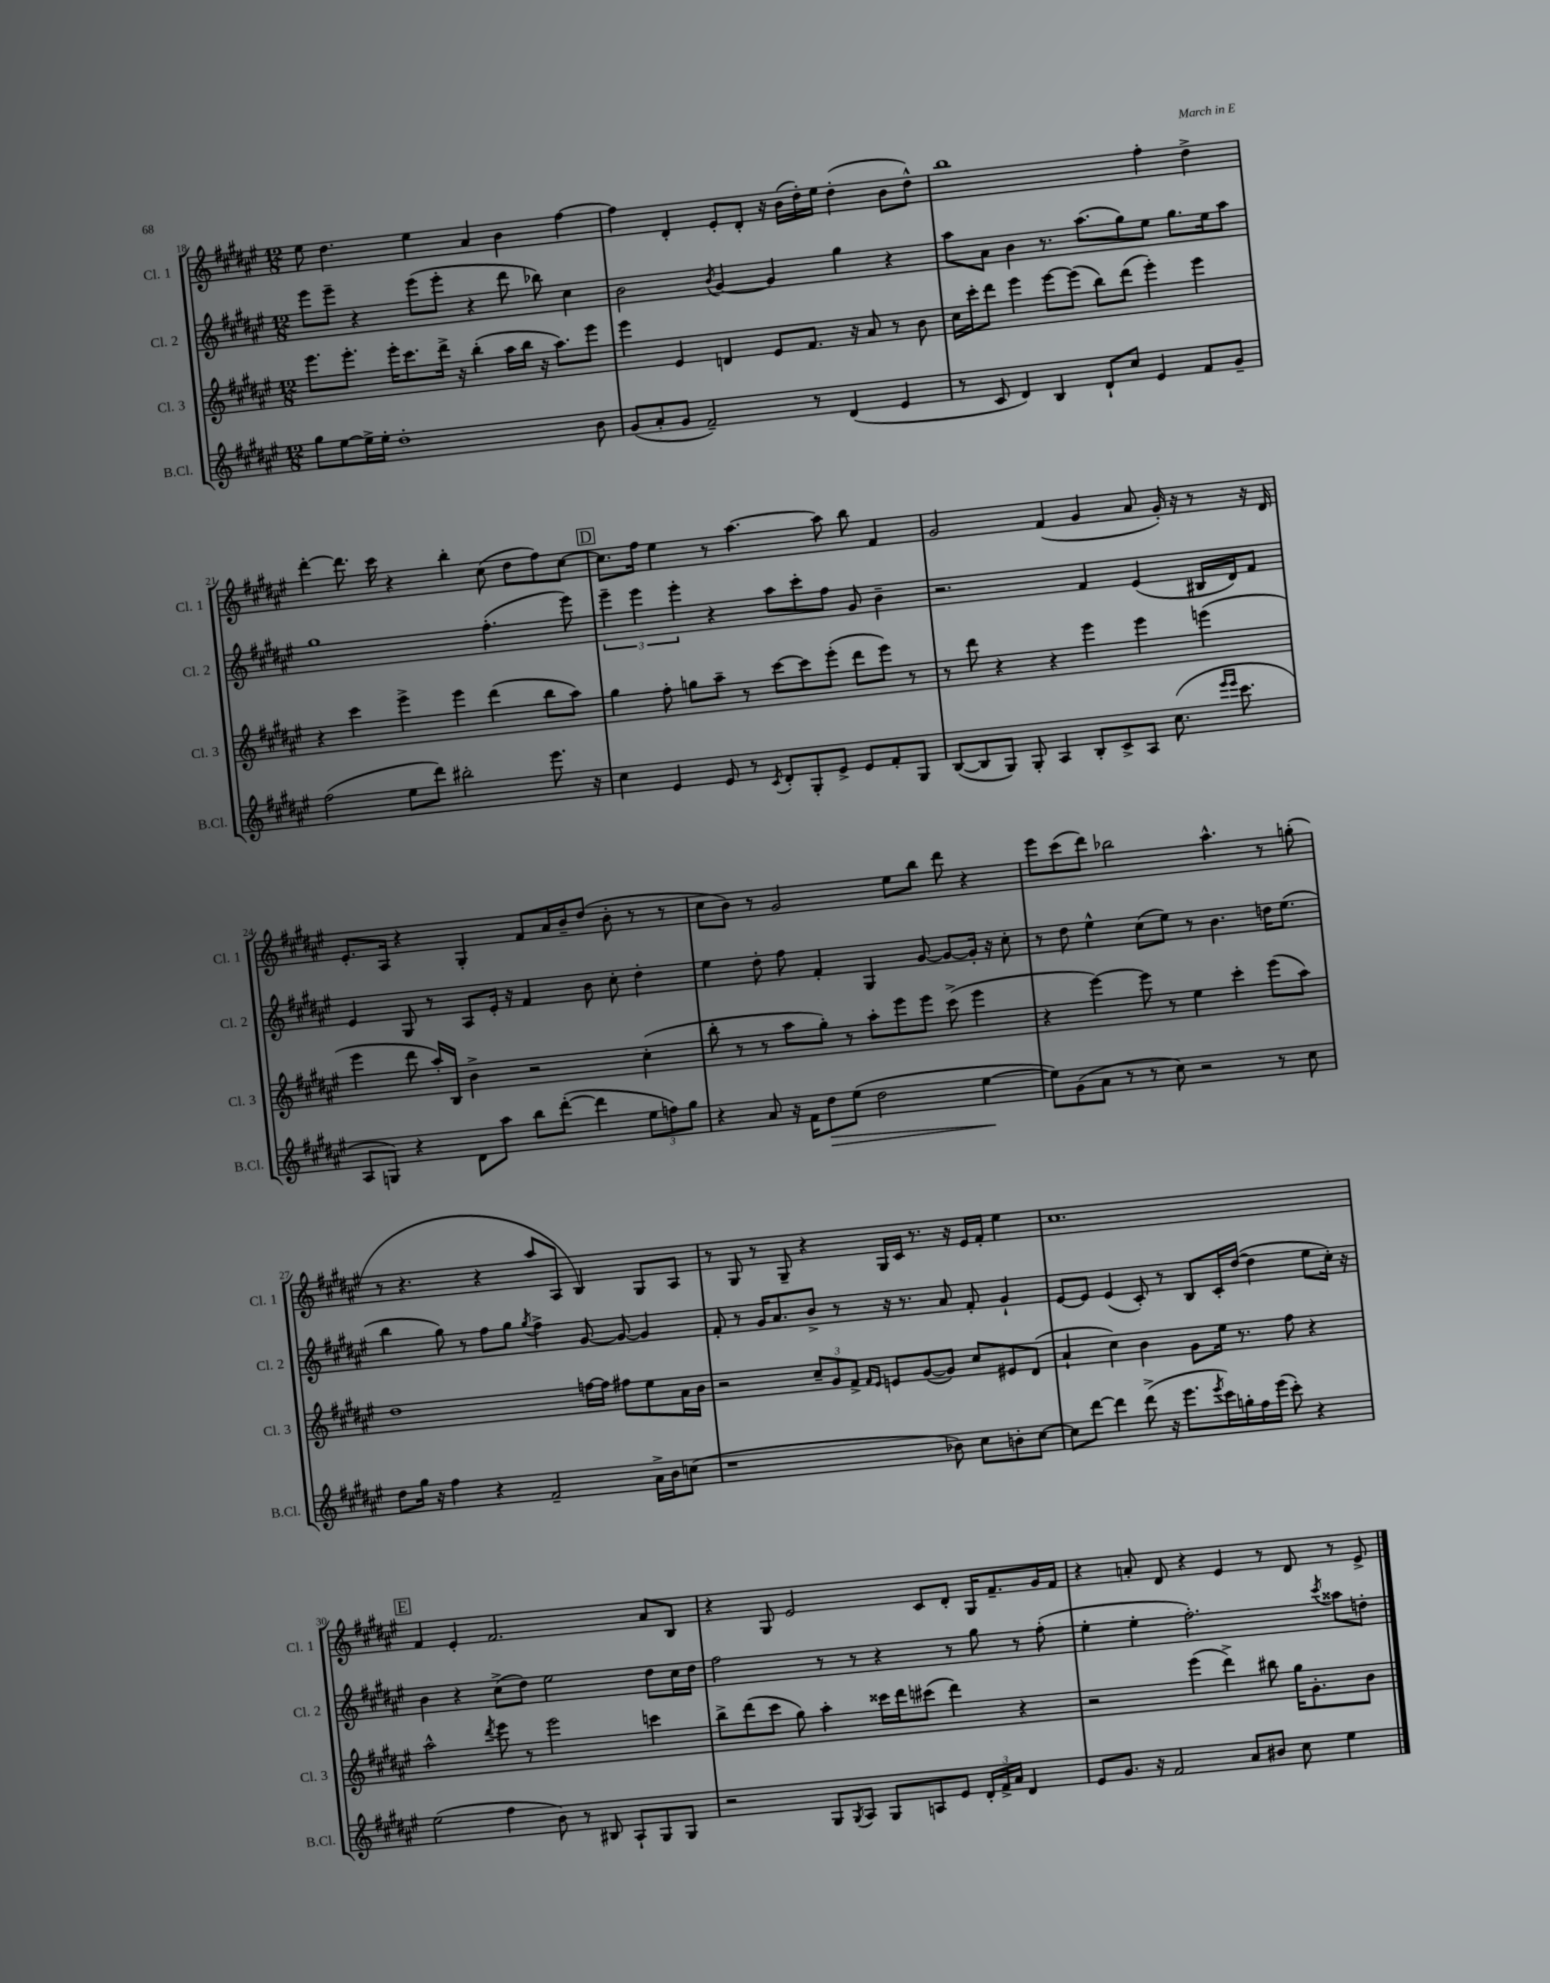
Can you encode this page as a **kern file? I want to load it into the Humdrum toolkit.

**kern	**dynam	**kern	**kern	**kern
*part4	*part4	*part3	*part2	*part1
*staff4	*staff4	*staff3	*staff2	*staff1
*I"B.Cl.	*	*I"Cl. 3	*I"Cl. 2	*I"Cl. 1
*I'B.Cl.	*	*I'Cl. 3	*I'Cl. 2	*I'Cl. 1
*clefG2	*	*clefG2	*clefG2	*clefG2
*k[f#c#g#d#a#e#]	*	*k[f#c#g#d#a#e#]	*k[f#c#g#d#a#e#]	*k[f#c#g#d#a#e#]
*M12/8	*	*M12/8	*M12/8	*M12/8
=18	=18	=18	=18	=18
8gg#\L	.	8.eee#\L	8eee#\L	8ee#\
[8ee#\	.	.	8eee#~\J	4.dd#\
.	.	8.eee#'\J	.	.
16ee#^\L]	.	.	4r	.
16ee#'\JJ	.	.	.	.
1dd#'	.	16eee#'\KL	.	.
.	.	8.ccc#\	.	.
.	.	.	(8eee#\L	4ee#\
.	.	16ddd#^\Jk	8eee#'\J	.
.	.	16r	.	.
.	.	(4bb'\	4r	4a#/
.	.	16aa#\LL	8ddd#\	4b\
.	.	16bb\JJ	.	.
.	.	16r	8bb-X\)	.
.	.	8.aa#\L)	.	.
.	.	.	4cc#\	[4ff#\
8b\	.	8eee#\J	.	.
=19	=19	=19	=19	=19
(8g#/L	.	4eee#\	2b\	4ff#\]
8a#'/	.	.	.	.
8g#/J	.	4e#/	.	4d#'/
2f#~/)	.	.	.	.
.	.	.	8qb/	.
.	.	4dn/	[4g#/	8e#'/L
.	.	.	.	8d#'/J
.	.	8e#/L	4g#/]	16r
.	.	.	.	(16b\LL
8r	.	8.f#/J	.	16dd#'\)
.	.	.	.	16ee#\JJ
(4d#/	.	.	4gg#\	(4dd#'\
.	.	16r	.	.
.	.	8a#/	.	.
4e#/	.	8r	4r	8b\L
.	.	8b\	.	8dd#^^\J)
=20	=20	=20	=20	=20
8r	.	16cc#\LL	8aa#\L	1bb
.	.	16ccc#'\J	.	.
8c#/	.	8ddd#\J	8a#\J	.
4d#/)	.	4eee#\	4b\	.
4B/	.	[8eee#\L	8.r	.
.	.	(8eee#\J]	.	.
.	.	.	(8.aa#\L	.
8d#`/L	.	8bb\L)	.	.
8cc#/J	.	(8ddd#\J	8gg#\)	.
4e#/	.	4eee#'\)	8ee#\J	4ff#'\
.	.	.	8.gg#\L	.
8f#/L	.	4eee#\	.	4dd#^\
.	.	.	16ee#\k	.
8g#~/J	.	.	8aa#\J	.
!!LO:LB:g=z
=21	=21	=21	=21	=21
(2ff#\	.	4r	1gg#	[4ddd#'\
.	.	4ccc#\	.	8.ddd#\]
.	.	.	.	16ccc#\
8ee#\L	.	4eee#^\	.	4r
8ddd#\J)	.	.	.	.
2bb#X'\	.	4eee#\	.	4bb'\
.	.	(4ddd#\	(4.ff#'\	(8cc#\
.	.	.	.	8dd#\L
8.eee#\	.	8bb\L	.	8ff#\)
.	.	8aa#\J)	8eee#\)	[8cc#\J
16r	.	.	.	.
!!LO:REH:place=s1:t=D
=22	=22	=22	=22	=22
4cc#\	.	4gg#\	6eee#~\	8.cc#\L]
.	.	.	6eee#\	.
.	.	.	.	16ff#\Jk
4e#/	.	8ff#'\	.	4ee#\
.	.	.	6eee#'\	.
.	.	8ggn\L	.	.
8e#/	.	8aa#~\J	4r	8r
8r	.	8r	.	[4.aa#\
8qc#/	.	.	.	.
8d#'/L	.	[8ccc#\L	8aa#\L	.
8G#'/	.	8ccc#\]	8ccc#'\	.
8e#^/J	.	(8eee#'\J	8ff#\J	8aa#\]
8e#/L	.	8ddd#\L	8g#/	8bb\
8f#'/	.	8eee#\J)	4b~\	4f#/
8G#/J	.	8r	.	.
=23	=23	=23	=23	=23
([8B/L	.	8r	2.r	2g#/
8B/]	.	8ddd#\	.	.
8G#/J)	.	4r	.	.
8G#'/	.	.	.	.
4A#/	.	4r	.	(4f#/
8B'/L	.	4eee#\	4f#/	4g#/
8c#^/	.	.	.	.
8A#/J	.	4eee#\	(4e#/	8a#/
(8.cc#\	.	.	.	16g#'/)
.	.	.	.	16r
.	.	(4eeen\	16B#X/LL	8r
16qqeee#/LL	.	.	.	.
16qqeee#/JJ	.	.	.	.
8.ccc#\	.	.	16d#/J)	.
.	.	.	8f#/J	16r
.	.	.	.	16d#/
!!LO:LB:g=z
=24	=24	=24	=24	=24
8A#/L	.	4eee#\	4e#/	8.e#'/L
8Gn/J)	.	.	.	.
.	.	.	.	16A#/Jk
4r	.	8ddd#\	8G#/	4r
.	.	16aa#'/LL)	8r	.
.	.	16B/JJ	.	.
8d#\L	.	4b^\	8A#/L	4G#'/
8aa#\J	.	.	16e#'/Jk	.
.	.	.	16r	.
8bb\L	.	2r	4f#/	8f#/L
([8ddd#'\J	.	.	.	16a#/L
.	.	.	.	16b~/J
4ddd#\]	.	.	8b\	(8dd#/J
.	.	.	8cc#'\	8b'\
12ee#\L	.	(4cc#'\	4dd#'\	8r
12ffn\)	.	.	.	.
.	.	.	.	8r
12gg#\J	.	.	.	.
=25	=25	=25	=25	=25
4r	.	8bb'\	4ee#\	8cc#\L
.	.	8r	.	8b\J)
8a#/	.	8r	8dd#'\	8r
16r	.	8aa#\L	8ff#\	2g#/
16f#\KL	.	.	.	.
!	!LO:HP:b	!	!	!
8dd#\	>	8gg#'\J)	4f#'/	.
(8ee#\J	.	8r	.	.
2dd#\	.	8aa#'\L	4G#/	.
.	.	8eee#\	.	8ee#\L
.	.	8eee#\J	[8g#/	8bb\J
.	.	(8ccc#^\	8g#/L_	8ddd#\
[4ee#\	.	4eee#\	16g#'/Jk]	4r
.	.	.	16r	.
.	.	.	8cc#'\	.
.	]	.	.	.
=26	=26	=26	=26	=26
8ee#\L])	.	4r	8r	8eee#\L
(8g#\	.	.	8dd#\	(8ccc#\
8a#\J	.	[4eee#\)	4ee#^^\	8ddd#\J)
8r	.	.	.	2bb-X\
8r	.	8eee#\]	(8cc#\L	.
8cc#\)	.	8r	8ee#\J)	.
2r	.	4ee#\	8r	.
.	.	.	4.b\	4.aa#^^\
.	.	4ccc#'\	.	.
8r	.	(8eee#\L	16ddn\KL	8r
.	.	.	(8.ee#\J	.
8cc#\	.	8aa#\J)	.	(8ggn'\
!!LO:LB:g=z
=27	=27	=27	=27	=27
8dd#\L	.	1dd#	4bb\	8r
16gg#\Jk	.	.	.	4.r
16r	.	.	.	.
4ff#\	.	.	8gg#\)	.
.	.	.	8r	.
4r	.	.	8ff#\L	4r
.	.	.	8gg#\J	.
.	.	.	8qgg#/	.
2f#~/	.	.	4ff#^\	8aa#/L
.	.	.	.	8A#/J
.	.	[16ffn\LL	[8g#/	4B/)
.	.	16ff\JJ]	.	.
.	.	8ff#X\L	8g#/_	.
16a#^\LL	.	8ee#\	4g#/]	8G#/L
16b\J	.	.	.	.
(8ccn\J	.	16a#\L	.	8A#/J
.	.	16b\JJ	.	.
=28	=28	=28	=28	=28
1r	.	2r	8f#'/	8r
.	.	.	8r	8G#/
.	.	.	16g#/KL	8r
.	.	.	8.a#/	.
.	.	.	.	8G#~/
.	.	12cc#~/L	8b^/J	4r
.	.	12g#/	.	.
.	.	.	8r	.
.	.	12f#^/J	.	.
.	.	16qqf#/LL	.	.
.	.	16qqe#/JJ	.	.
.	.	8en/L	16r	16G#/LL
.	.	.	8.r	16c#/JJ
.	.	([8g#/	.	8.r
8b-X\)	.	8g#/J])	8a#/	.
.	.	.	.	16r
8cc#\L	.	8cc#/L	8f#'/	16e#/LL
.	.	.	.	16f#'/JJ
8bn'\	.	8e#X/	4g#`/	4ee#\
[8cc#\J	.	(8d#/J	.	.
=29	=29	=29	=29	=29
8cc#\L]	.	4a#`/	[8e#/L	1.cc#
[8ddd#\J	.	.	8e#/J]	.
4ddd#\]	.	4cc#\)	(4e#/	.
(8ddd#^\	.	4b\	8c#'/)	.
16r	.	.	8r	.
8.eee#\L	.	.	.	.
.	.	8g#\L	8B/L	.
8qeee#/	.	.	.	.
16ccc#\L)	.	16ee#\Jk	16c#'/L	.
16ggn'\	.	8.r	([16dd#/JJ	.
16ff#\	.	.	4dd#\]	.
(16eee#\JJ	.	.	.	.
8ccc#'\)	.	8ff#\	.	.
4r	.	4r	8ee#\L	.
.	.	.	16cc#'\Jk)	.
.	.	.	16r	.
!!LO:LB:g=z
!!LO:REH:place=s1:t=E
=30	=30	=30	=30	=30
(2ee#\	.	2aa#^^\	4b\	4f#/
.	.	.	4r	4e#'/
.	.	8qddd#/	.	.
4ff#\	.	8eee#\	(8cc#^\L	2.f#/
.	.	8r	8dd#\J)	.
8b\)	.	2eee#\	2ee#\	.
8r	.	.	.	.
8B#X/	.	.	.	.
8A#`/L	.	.	.	.
8G#/	.	4cccn\	8dd#\L	8a#/L
8G#/J	.	.	16cc#\L	8B/J
.	.	.	16dd#\JJ	.
=31	=31	=31	=31	=31
2r	.	8bb^\L	2ff#\	4r
.	.	(8ddd#\	.	.
.	.	8ccc#\J	.	8G#/
.	.	8gg#\)	.	2e#/
8G#/L	.	4aa#'\	8r	.
8qG#/	.	.	.	.
8A#/J	.	.	8r	.
8G#/L	.	16ccc##X\LL	4r	.
.	.	16ddd#\J	.	.
8An/	.	(8ccc#X\J	.	8c#/L
8e#/J	.	4ddd#\)	8r	8d#'/J
24d#'/LL	.	.	8gg#\	16G#/KL
24f#^/	.	.	.	.
.	.	.	.	8.f#~/
24a#/JJ	.	.	.	.
4d#/	.	4r	8r	.
.	.	.	(8ff#'\	16g#/L
.	.	.	.	16f#/JJ
=32	=32	=32	=32	=32
8e#/L	.	2r	4ee#'\	4r
8.g#/J	.	.	.	.
.	.	.	4ee#'\	8an'/
16r	.	.	.	.
2f#/	.	.	.	8d#/
.	.	(4eee#\	2.ff#'\)	4r
.	.	4ddd#^\)	.	4e#/
8a#/L	.	.	.	.
8b#X/J	.	8bb#X\	.	8r
8cc#\	.	16gg#\KL	.	8d#/
.	.	8.g#'\	.	.
.	.	.	8qccc#/	.
4ee#\	.	.	8aa##X\L	8r
.	.	8b\J	8ddn'\J	8e#^/
==	==	==	==	==
*-	*-	*-	*-	*-
